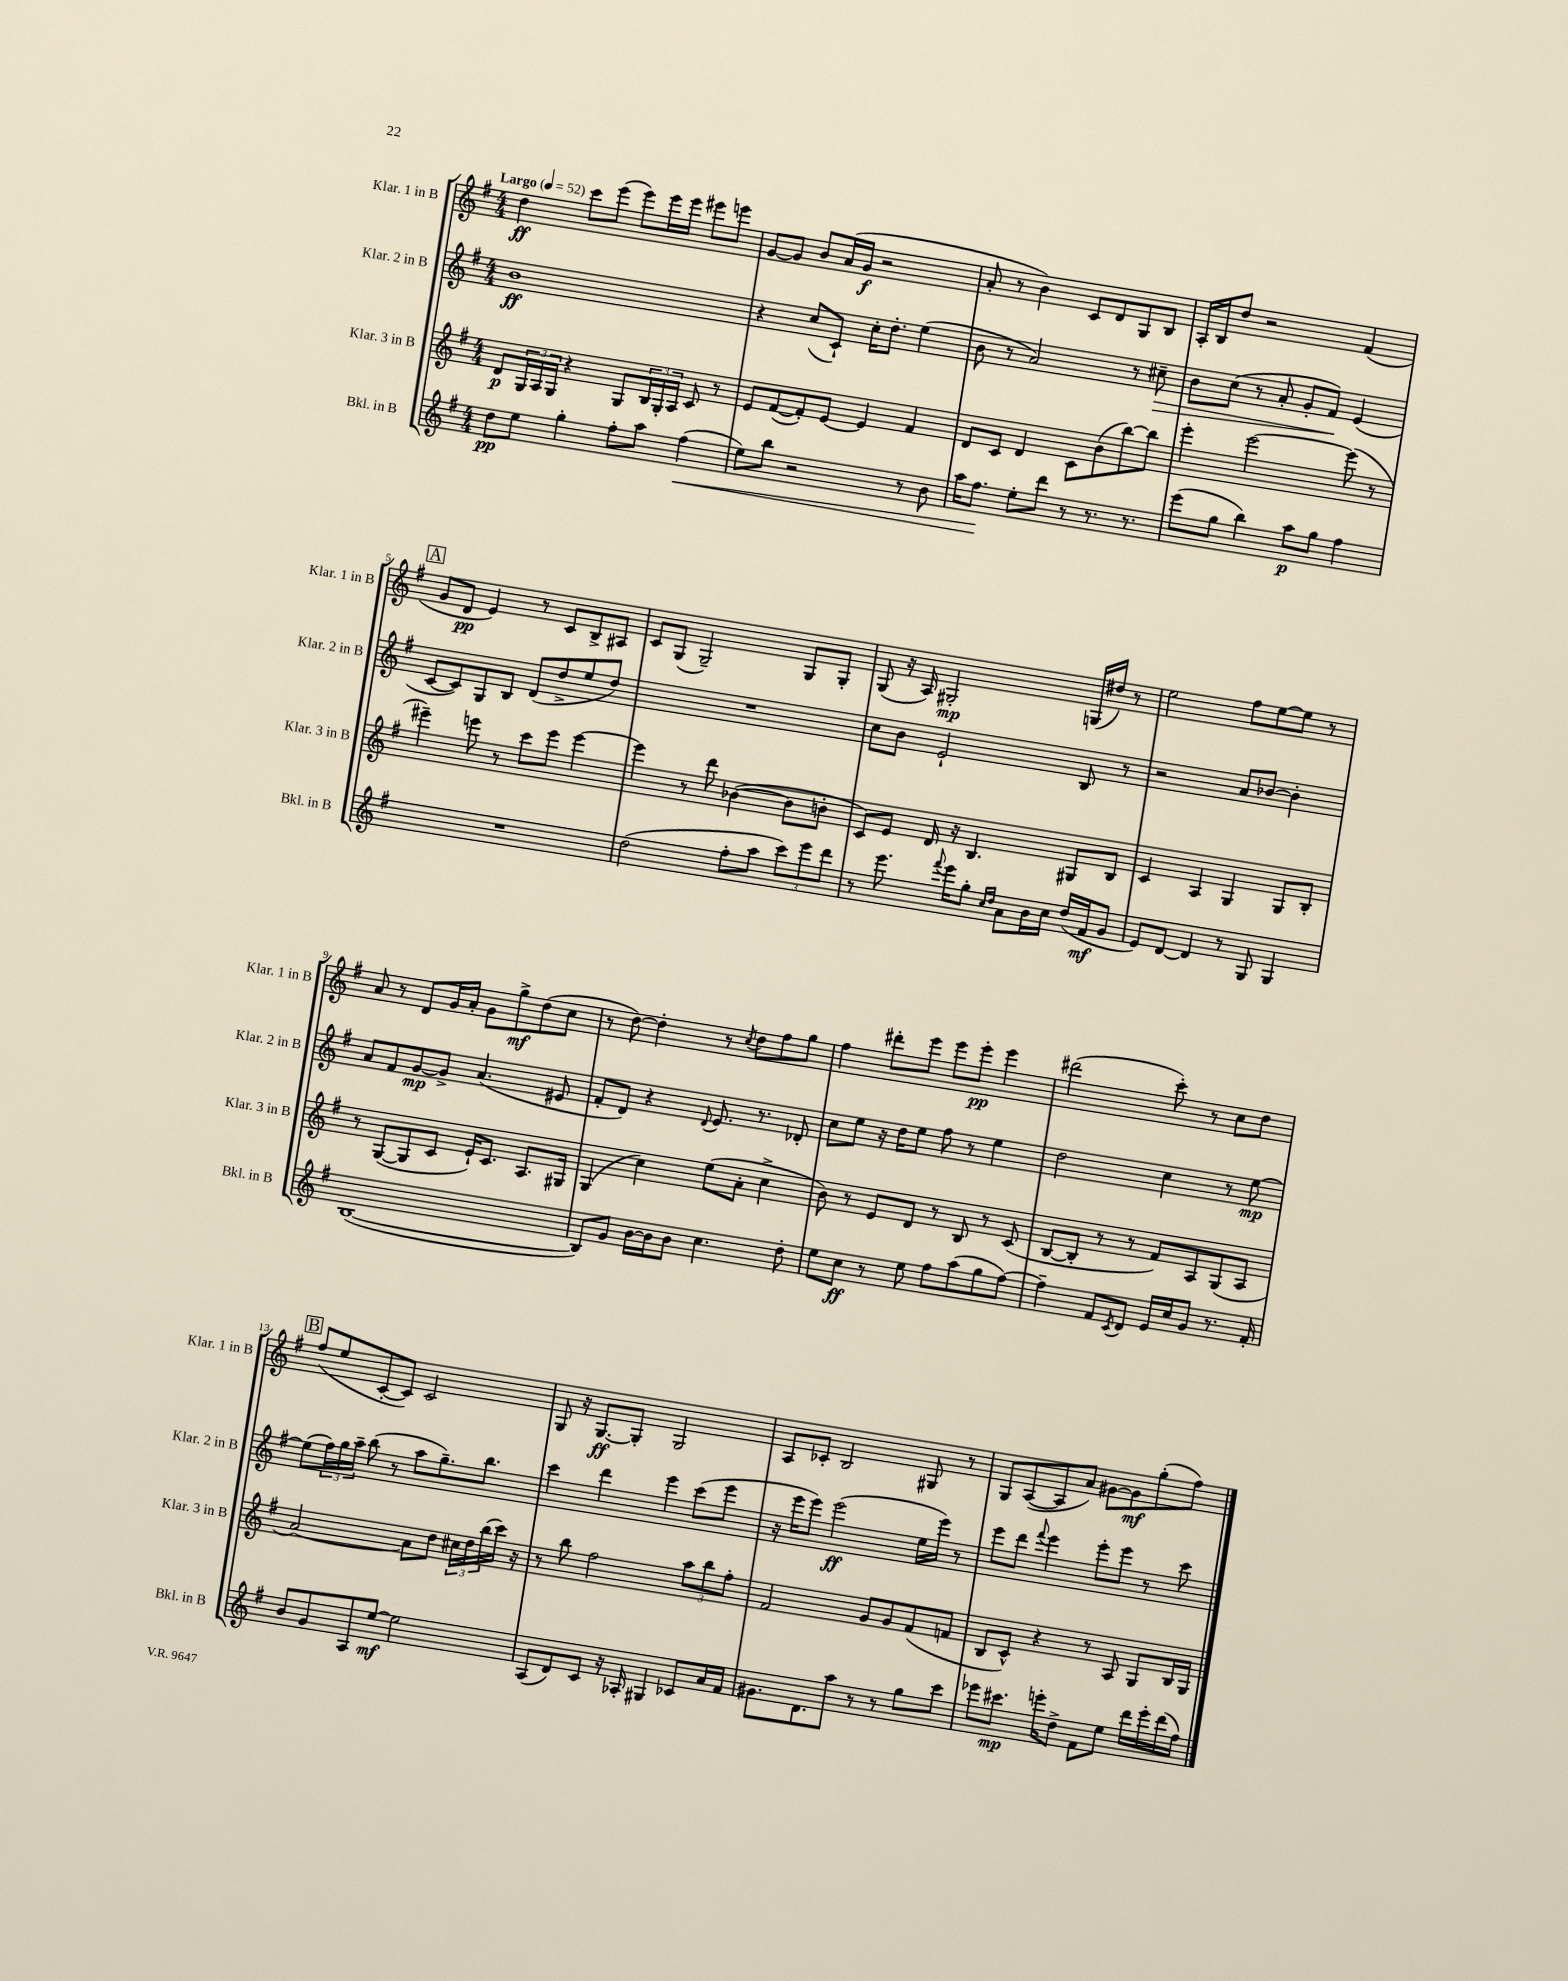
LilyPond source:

<<
\new StaffGroup <<
\new Staff = "s0" \with { instrumentName = "Klar. 1 in B" shortInstrumentName = "Klar. 1 in B" } {
    \clef treble \key g \major \numericTimeSignature \time 4/4 \tempo "Largo" 4 = 52
    d''4\ff c'''8 e'''8( e'''8) e'''16 e'''16 eis'''8 e'''8 |
    g'8~ g'8 b'8 a'16( g'16\f r2 |
    a'8-. r8 b'4) c'8 d'8 g8 b8 |
    a16-. b16 d''8 r2 fis'4( |
    \mark \markup { \box "A" } g'8 d'8\pp e'4) r8 c'8 b8-> ais8 |
    c'8 g8( g2--) g8 g8-. |
    g8( r16 a16) gis2-.\mp g16( dis''16) r8 |
    e''2 fis''8 e''8~ e''8 r8 |
    a'8 r8 d'8 g'16 a'16-. g'8 g''8->\mf d''8( c''8 |
    r8 d''8~) d''4-. r8 \acciaccatura { c''8 } d''8 fis''8 g''8 |
    fis''4 dis'''8-. e'''8 e'''8 e'''8-.\pp e'''4 |
    dis'''2( c'''8-.) r8 c''8 d''8 |
    \mark \markup { \box "B" } fis''8( e''8 c'8~-. c'8) c'2 |
    g8 r16 g8.~\ff g8-. g2 |
    a8 ces'8-. b2 gis8 r8 |
    g8 a8~( a8 a'8) gis'8~ gis'8\mf g''8-.( fis''8) \bar "|." |
}
\new Staff = "s1" \with { instrumentName = "Klar. 2 in B" shortInstrumentName = "Klar. 2 in B" } {
    \clef treble \key g \major \numericTimeSignature \time 4/4
    b'1\ff |
    r4 c''8( c'8-!) c''16-. d''8.-. e''4( |
    b'8 r8 a'2) r8 cis''8--\> |
    b'8 c''8( r8 a'8-. g'8-. fis'8\!) e'4( |
    \mark \markup { \box "A" } c'8~ c'8) g8 b8 d'8( d''8-> e''8 d''8) |
    R1 |
    c''8 b'8 e'2-! b8 r8 |
    r2 a'8 bes'8~ bes'4-. |
    a'8 fis'8 g'8~\mp g'8-> a'4.( eis'8 |
    fis'8-. d'8) r4 \appoggiatura { d'8 } e'8. r8. des'8-. |
    c''8 e''8 r16 d''16 e''8 fis''8 r8 e''4 |
    d''2 c''4 r8 e''8~\mp |
    \mark \markup { \box "B" } e''8( \tuplet 3/2 { fis''16) g''16 a''16-- } b''8( r8 a''8 g''8.--) b''8. |
    c'''4 d'''4 e'''4 c'''8( e'''8 |
    r16 e'''16 e'''8) e'''2\ff( e''16 e'''16) r8 |
    e'''8 d'''8 \appoggiatura { fis'''8 } e'''4 e'''8-. e'''8 r8 c'''8 \bar "|." |
}
\new Staff = "s2" \with { instrumentName = "Klar. 3 in B" shortInstrumentName = "Klar. 3 in B" } {
    \clef treble \key g \major \numericTimeSignature \time 4/4
    d'8\p \tuplet 3/2 { g16 a16 g16 } r4 g8 \tuplet 3/2 { b16 g16-. a16 } c'8 r8 |
    e'8 fis'8~( fis'8-.) e'8~ e'4 fis'4 |
    d'8 c'8 d'4 c'8 b'8( b''8~) b''8 |
    e'''4-. e'''2~ e'''8( r8 |
    \mark \markup { \box "A" } eis'''4--) e'''8 r8 c'''8 e'''8 e'''4~ |
    e'''4 r8 d'''8 bes'4~( bes'8 b'8-. |
    c'8) e'8 d'16 r16 b4. gis8 b8 |
    c'4 a4 g4 g8 b8-. |
    r8 g8~( g8 c'8 e'16-!) c'8. a8. gis16 |
    g4( c''4) e''8( a'8-. c''4-> |
    b'8) r8 e'8 d'8 r8 b8 r8 c'8( |
    b8~ b8-. r8 r8 fis'8) a8 g8( a8 |
    \mark \markup { \box "B" } a'2~) a'8 d''8 \tuplet 3/2 { cis''16 d''16 b''16( } c'''16) r16 |
    r8 b''8 fis''2 \tuplet 3/2 { a''8 b''8 fis''8-. } |
    fis'2 g'8 g'8 fis'8( f'8 |
    b8 c'8-^) r4 r8 a8 g8 b16 g16 \bar "|." |
}
\new Staff = "s3" \with { instrumentName = "Bkl. in B" shortInstrumentName = "Bkl. in B" } {
    \clef treble \key g \major \numericTimeSignature \time 4/4
    d''8\pp e''8 g''4-. fis''8-. a''8 fis''4\<( |
    e''8) b''8 r2 r8 b'8 |
    a''16 fis''8.\! e''8-. d'''8 r8 r8. r8. |
    e'''8( g''8 b''4) a''8\p g''8 fis''4 |
    \mark \markup { \box "A" } R1 |
    d''2( fis''8-. a''8 \tuplet 3/2 { c'''8) e'''8 d'''8 } |
    r8 e'''8. \appoggiatura { fis'''8 } e'''16 g''8-. \grace { c''16 d''16 } a'8 b'16 c''16 d''16( fis'16\mf g'8 |
    e'8) d'8~ d'4 r8 g8 g4 |
    b1~( |
    b8) g'8 b'16~ b'16 b'8 c''4. d''8-. |
    e''8 c''8\ff r8 e''8 fis''8 a''8( g''8 fis''8~) |
    fis''4-- fis'8 \acciaccatura { c'8 } d'8 e'16 c''16 g'8 r8. fis'16-. |
    \mark \markup { \box "B" } b'8 g'8 a8 e''8~\mf e''2 |
    a8( d'8) c'8 r16 aes16-. gis4 ces'8 a'16 fis'16 |
    gis'8. d'8. a''8 r8 r8 g''8 c'''8 |
    ees'''8 cis'''8.\mp e'''16-. d''8-> fis'8 e''8 d'''16 e'''16-. d'''16( fis''16) \bar "|." |
}
>>
>>
